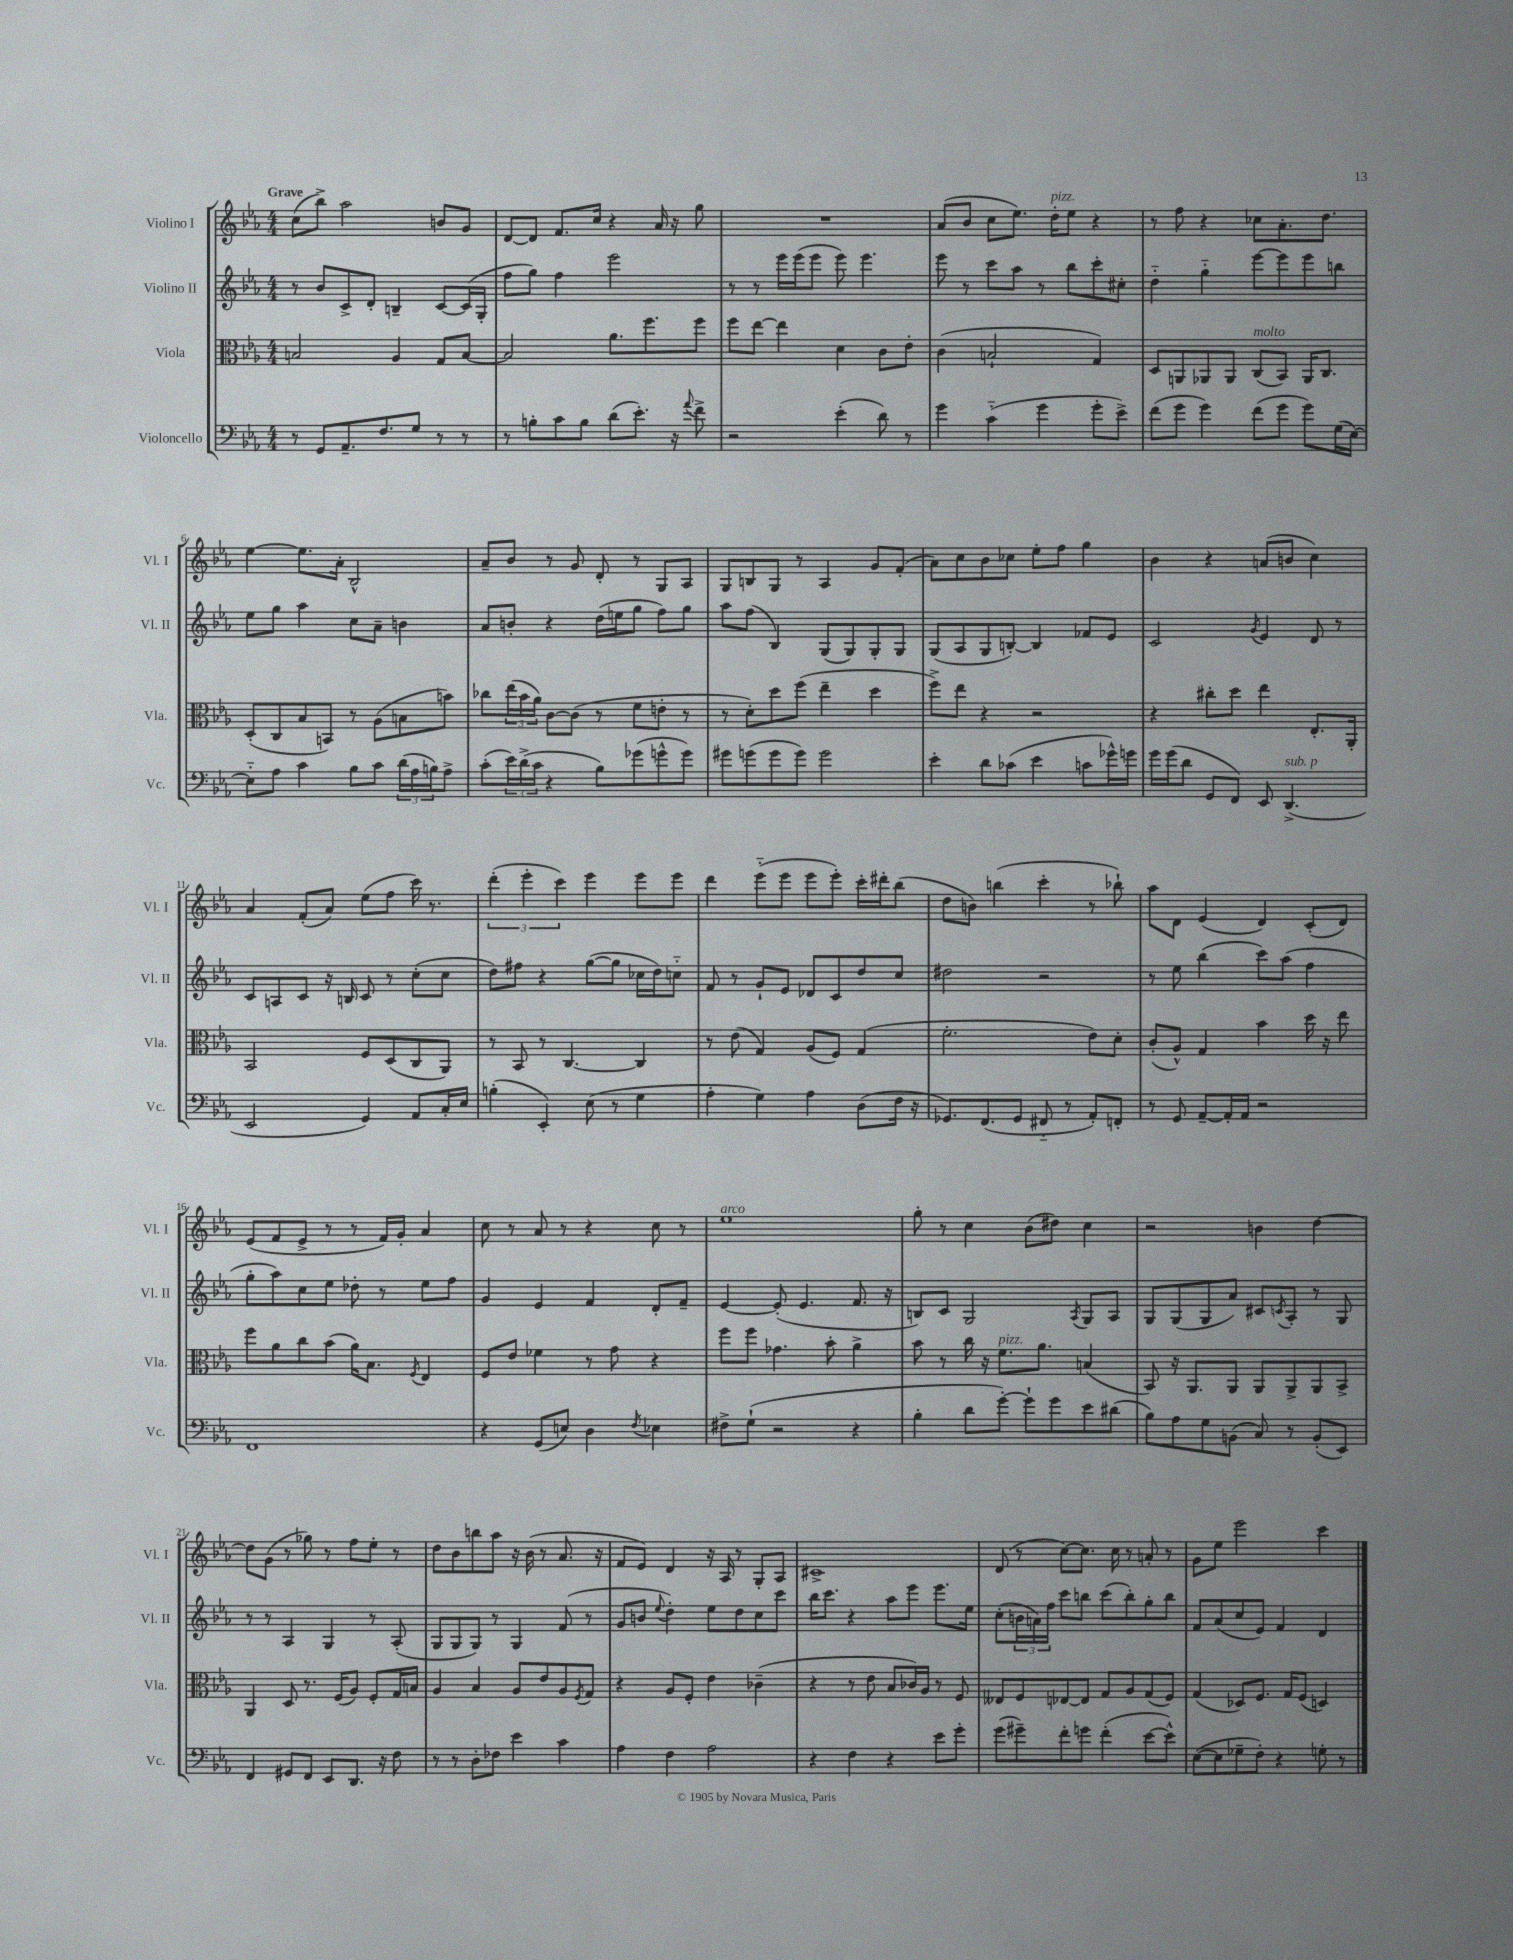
<<
\new StaffGroup <<
\new Staff = "s0" \with { instrumentName = "Violino I" shortInstrumentName = "Vl. I" } {
    \clef treble \key ees \major \numericTimeSignature \time 4/4 \tempo "Grave"
    c''8( bes''8->) aes''2 b'8 g'8 |
    d'8~ d'8 f'8. c''16 r4 aes'16 r16 g''8 |
    R1 |
    aes'8( bes'8 c''8 ees''8.) d''16-.^\markup { \italic "pizz." } ees''8 r4 |
    r8 f''8 r4 ces''8 aes'8.-. d''8. |
    ees''4~ ees''8. aes'16-. bes2-^ |
    aes'8-- bes'8 r8 g'8 d'8-. r8 g8 aes8 |
    g8 b8 g8 r8 aes4 g'8 f'8-.( |
    aes'8) c''8 bes'8 ces''8 ees''8-. f''8 g''4 |
    bes'4 r4 a'8( b'8 c''4) |
    aes'4 f'8-.( aes'8) ees''8( f''8 c'''16) r8. |
    \tuplet 3/2 { d'''4-.( ees'''4-. c'''4) } ees'''4 ees'''8 ees'''8 |
    d'''4 ees'''8-_( ees'''8 ees'''8 ees'''8-.) c'''16-. dis'''16-. bes''8( |
    d''8 b'8) b''4( c'''4-. r8 bes''8-!) |
    aes''8 d'8 ees'4( d'4) c'8-.( d'8) |
    ees'8( f'8 ees'8-> r8 r8 f'16) g'16-. aes'4 |
    c''8 r8 aes'8 r8 r4 c''8 r8 |
    ees''1^\markup { \italic "arco" } |
    g''8-. r8 c''4 bes'8( dis''8) c''4 |
    r2 b'4 d''4~ |
    d''8 g'8( r8 ges''8) r8 f''8 ees''8-. r8 |
    d''8 bes'8 b''8 aes''8 r16 bes'16( r8 aes'8. r16 |
    f'8 ees'8) d'4 r16 aes16 r8 g8-. aes8 |
    cis'1-> |
    d'8( r8 c''8~) c''8. c''16 r8 a'8-. r8 |
    g'8 ees''8 ees'''2 c'''4 \bar "|." |
}
\new Staff = "s1" \with { instrumentName = "Violino II" shortInstrumentName = "Vl. II" } {
    \clef treble \key ees \major \numericTimeSignature \time 4/4
    r8 bes'8 c'8-> d'8-. b4-- c'8~ c'16( g16-. |
    f''8 g''8) f''4 ees'''2 |
    r8 r8 ees'''16 ees'''16( ees'''8 ees'''8) ees'''4. |
    ees'''8 r8 c'''8 aes''8 r8 bes''8 c'''8-. cis''8-. |
    d''4-_ g''4-_ ees'''8~ ees'''8 ees'''8 b''8 |
    ees''8 g''8 aes''4 c''8 aes'8-- b'4 |
    aes'8 b'8-. r4 d''16( e''16 g''8 f''8) g''8 |
    aes''8 f''8( bes4) g8( g8) g8-. g8 |
    g8( aes8 g8 b8~-.) b4 fes'8 ees'8 |
    c'2 \acciaccatura { g'8 } ees'4 d'8 r8 |
    c'8 a8 c'8 r16 b16 c'8 r8 c''8-.( c''8 |
    d''8) fis''8 r4 g''8~( g''8 ces''16 d''16) c''8-_ |
    f'8 r8 g'8-! ees'8 des'8 c'8 d''8 c''8 |
    dis''2 r2 |
    r8 ees''8 bes''4( c'''8) aes''8( f''4 |
    g''8-. aes''8) c''8 ees''8 des''8-. r8 ees''8 f''8 |
    g'4 ees'4 f'4 d'8-. f'8-- |
    ees'4~ ees'8-.( ees'4. f'8. r16 |
    b8) c'8 g2 \acciaccatura { aes8 } g8 aes8 |
    g8 g8( g8 aes'8) cis'8 \acciaccatura { c'8 } aes8-. r8 g8 |
    r8 r8 aes4 g4 r8 aes8-.( |
    g8 g8 g8) r8 g4 f'8( r8 |
    g'8 b'8 \appoggiatura { ees''8 } d''4-.) ees''8 d''8 c''8 c'''8 |
    bes''16 c'''8. r4 aes''8 ees'''8 ees'''8. ees''16 |
    c''8-.( \tuplet 3/2 { b'16 a'16) f''16 } c'''8 b''8 c'''8( b''8-.) g''8-. b''8 |
    f'8 aes'8( c''8 ees'8) f'4 d'4 \bar "|." |
}
\new Staff = "s2" \with { instrumentName = "Viola" shortInstrumentName = "Vla." } {
    \clef alto \key ees \major \numericTimeSignature \time 4/4
    b2 aes4 g8 b8~ |
    b2 aes'8. f''8. f''8 |
    f''8 ees''8~ ees''4 d'4 c'8 ees'8-. |
    c'4( b2-! g4) |
    d8 a,8 aes,8 aes,8 c8^\markup { \italic "molto" }( bes,8) aes,16 c8. |
    d8-.( c8 bes8 b,8) r8 aes8( b8 b'8) |
    ces''8 \tuplet 3/2 { ees''16( bes'16 aes'16) } c'8~ c'8( r8 f'8 e'8-. r8 |
    r8 d'8-.) d''8 f''8( ees''4-- d''4 |
    f''8->) ees''8 r4 r2 |
    r4 cis''8-. d''8 ees''4 ees8.-. aes,16-. |
    bes,2 f8 d8( c8 aes,8) |
    r8 bes,8 r8 c4.~ c4 |
    r8 ees'8( g4) aes8( f8) g4( |
    f'2.-. ees'8) d'8-. |
    c'8-.( aes8-^) g4 bes'4 d''16 r16 ees''8 |
    f''8 aes'8 c''8 bes'8( aes'16) bes8. \acciaccatura { f8 } ees4 |
    f8 ees'8 fes'4 r8 g'8 r4 |
    f''8 f''8 ges'4. bes'8-. aes'4-> |
    bes'8 r8 c''16 r16 f'8.^\markup { \italic "pizz." } aes'8. b4( |
    bes,8) r16 aes,8. aes,8 aes,8 aes,8-> aes,8 bes,8-> |
    aes,4 d8 r8. f16( aes8) f8-. g16 b16 |
    aes4 bes4 aes8 ees'8 aes8 \acciaccatura { f8 } g8 |
    r4 aes8 f8-. ees'4 ces'4--( |
    r4 r8 ees'8 bes8 ces'16) aes16 r8 f8 |
    eeses8 f8 ees8~ ees8 g8 aes8 g8( f8) |
    g4( des8) f8. g16 f8( d4) \bar "|." |
}
\new Staff = "s3" \with { instrumentName = "Violoncello" shortInstrumentName = "Vc." } {
    \clef bass \key ees \major \numericTimeSignature \time 4/4
    r8 g,8 aes,8.-- f8. g8 r8 r8 |
    r8 b8-. c'8 b8 d'8( ees'8.-.) r16 \appoggiatura { aes'8 } f'8-> |
    r2 ees'4-.( d'8) r8 |
    g'4 c'4-_( g'4 g'8-. ees'8->) |
    f'8( g'8 g'4) f'8( g'8 g'8) g16( ees16~) |
    ees8-_ aes8 c'4 bes8 c'8 \tuplet 3/2 { d'16( aes16 b16) } aes8-> |
    c'8-.( \tuplet 3/2 { ees'16) d'16->( c'16 } r4 bes8) ges'8( g'8-^ g'8) |
    gis'8 g'8( g'8 g'8) g'2 |
    ees'4-. d'8 ces'8( ees'4 c'8 ges'16-^) g'16 |
    g'16 g'16( d'8 g,8 f,8) ees,8 d,4.->^\markup { \italic "sub. p" }( |
    ees,2 g,4) aes,8 c16-. ees16 |
    b4-.( ees,4-.) ees8( r8 g4 |
    aes4-. g4) aes4 d8( f16 r16 |
    ges,8.) f,8.( ges,8 fis,8-_ r8 aes,8-.) f,8-. |
    r8 g,8 aes,8~-- aes,16-. aes,16 r2 |
    f,1 |
    r4 g,8( e8) d4 \acciaccatura { f8 } ees4 |
    fis8-> g8-!( r2 r4 |
    bes4-. d'8 g'8~-.) g'8-! g'8 ees'8 dis'8( |
    bes8) aes8 g8 b,8( c8) r8 b,8-.( ees,8) |
    f,4 gis,8 f,8 ees,8 d,8. r16 f8 |
    r8 r8 d8-. fes8 ees'4 c'4 |
    aes4 f4 aes2 |
    r4 f4 r4 ees'8 g'8-. |
    g'8( gis'8--) f'8-. g'8 f'4-.( ees'8~ ees'8-^) |
    ees8~( ees8 ges8-- f8-.) r4 g8-. r8 \bar "|." |
}
>>
>>
